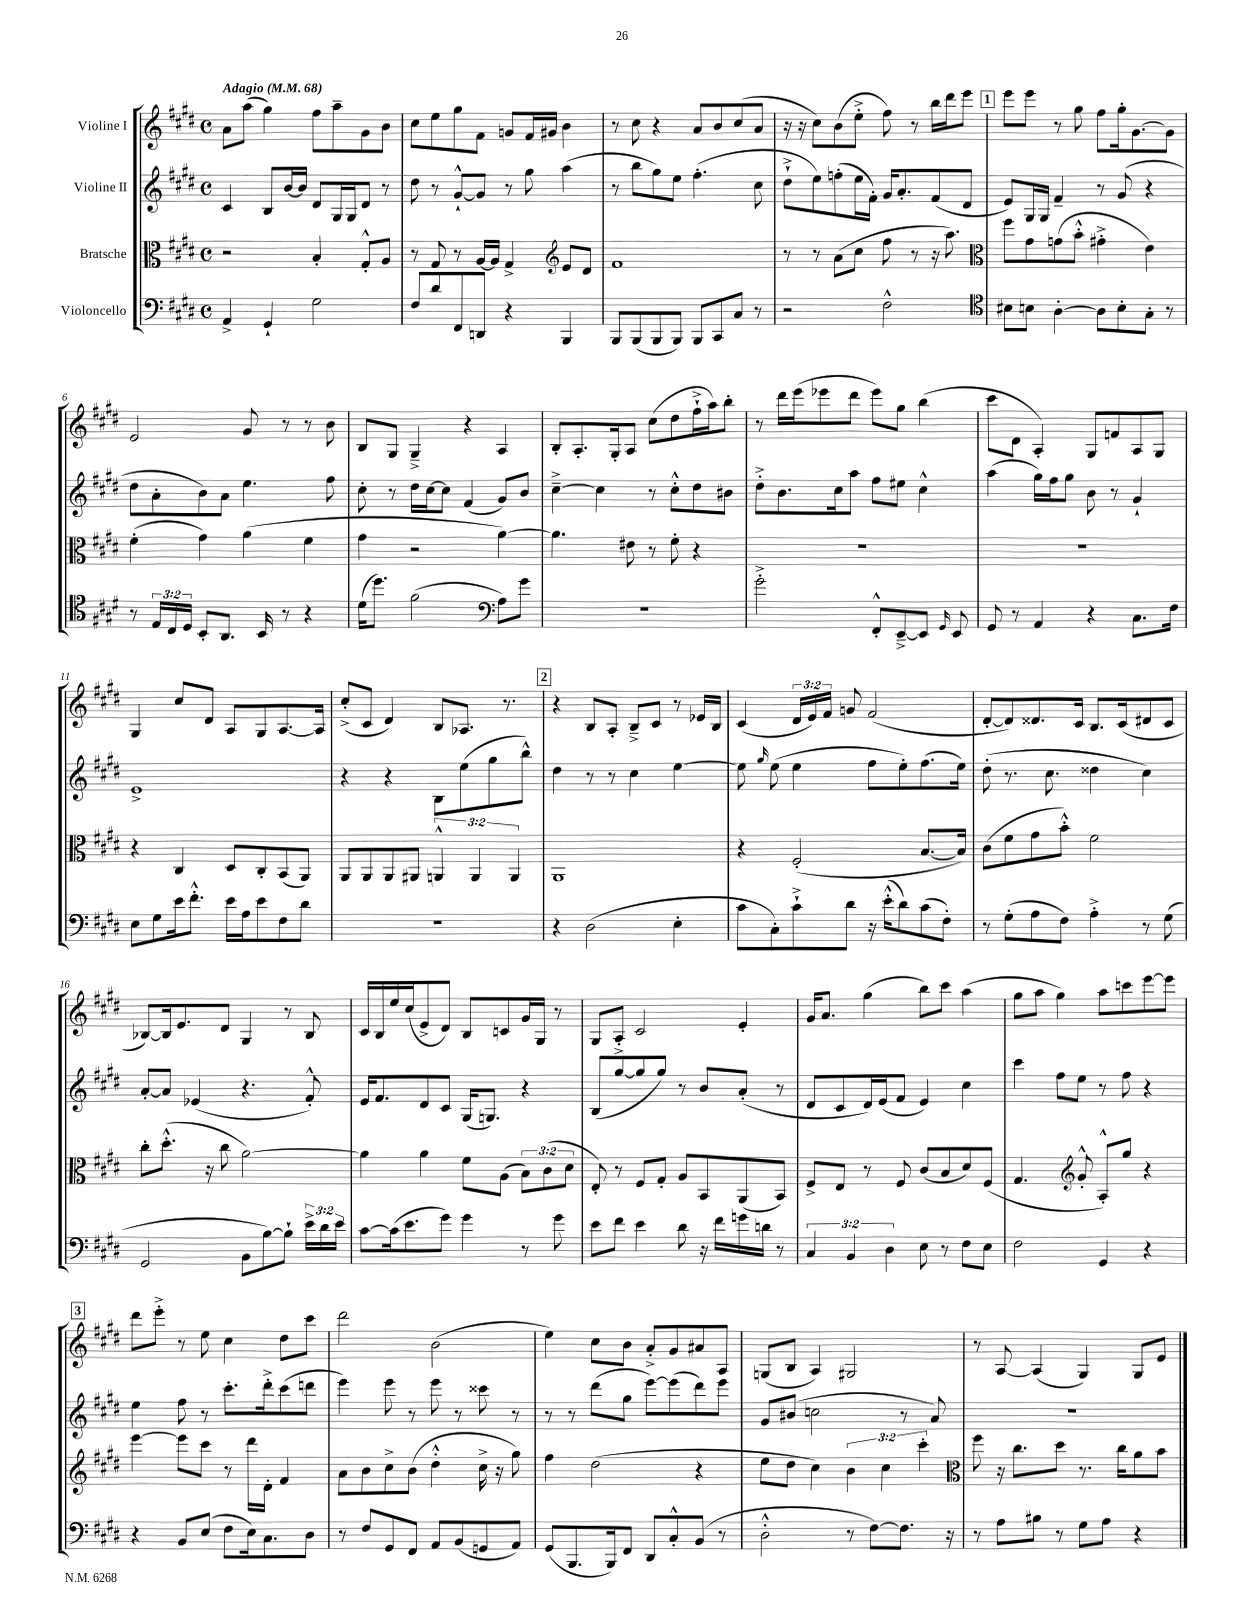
<<
\new StaffGroup <<
\new Staff = "s0" \with { instrumentName = "Violine I" } {
    \clef treble \key e \major \defaultTimeSignature \time 4/4 \override Staff.TupletNumber.text = #tuplet-number::calc-fraction-text \tempo "Adagio" 4 = 68
    \autoBeamOff a'8[ a''8]( gis''4) fis''8[ a''8-- gis'8 b'8] |
    cis''8[ e''8 gis''8 fis'8] g'8[ fis'16 gis'16] b'4 |
    r8 cis''8 r4 a'8[ b'8 cis''8( a'8] |
    r16 r16 cis''8[) b'8( e''8]-.-> fis''8) r8 b''16[ dis'''16 e'''8] |
    \mark \markup { \box "1" } e'''8[ e'''8] r8 gis''8 fis''8[ gis''16-. gis'8.~ gis'8] |
    e'2 gis'8 r8 r8 b'8 |
    b8[ gis8] gis4---> r4 a4 |
    b8[-. a8.-. gis16-. a8] cis''8[( dis''8 fis''16-!-> a''16) b''8]-. |
    r8 dis'''16[ e'''16( ees'''8 dis'''8] ees'''8[) gis''8] b''4( |
    cis'''8[ dis'8] a4-.) gis8[ f'8 a8 gis8] |
    gis4 cis''8[ dis'8] a8[ gis8 a8.~ a16] |
    cis''8[-.->( cis'8] dis'4) b8[ aes8.] r8. |
    \mark \markup { \box "2" } r4 b8[ a8]-. b8[---> cis'8] r8 ees'16[ b16] |
    cis'4( \tuplet 3/2 { dis'16[ e'16) fis'16] } g'8 fis'2( |
    dis'8[~-. dis'8) disis'8. cis'16] b8.[ cis'16( dis'8 cis'8] |
    bes8[~) bes16 e'8. dis'8] gis4 r8 bes8 |
    cis'16[ b16 e''16 cis''16( e'8-> dis'8]) b8[ c'8 gis'16 gis16] r8 |
    gis8[ a8]-.-> cis'2 e'4-. |
    gis'16[ a'8.] gis''4( b''8[) cis'''8] a''4( |
    gis''8[ a''8] gis''4) a''8[ c'''8 e'''8~ e'''8] |
    \mark \markup { \box "3" } dis'''8[ e'''8]-.-> r8 e''8 cis''4 dis''8[ cis'''8] |
    dis'''2 b'2( |
    e''4) cis''8[ b'8] a'8[-.-> gis'8 ais'8 a8] |
    g8[( b8] a4) gis2 |
    r8 a8~ a4( gis4) gis8[ e'8] \bar "|." |
}
\new Staff = "s1" \with { instrumentName = "Violine II" } {
    \clef treble \key e \major \defaultTimeSignature \time 4/4
    \autoBeamOff cis'4 b8[ b'16~ b'16] dis'8[ gis16 gis16 dis'8] r8 |
    dis''8 r8 gis'8[~-!-^ gis'8] r8 gis''8 a''4( |
    r8 b''8[ gis''8) e''8] fis''4.-.( cis''8 |
    dis''8[-!-> e''8) f''8-.( e''16 fis'16]-.) gis'16[ a'8.-. fis'8( dis'8] |
    \mark \markup { \box "1" } e'8[) gis16 gis16] fis'4-- r8 gis'8( r4 |
    dis''8[ a'8-. b'8) a'8] e''4. fis''8 |
    cis''8-. r8 dis''16[ cis''16~ cis''8] fis'4( gis'8[) b'8] |
    cis''4~---> cis''4 r8 cis''8[-.-^ dis''8 bis'8] |
    dis''8[-.-> b'8. cis''16 a''8] fis''8[ eis''8] cis''4-^ |
    a''4( gis''16[) fis''16 gis''8] b'8 r8 gis'4-! |
    e'1-> |
    r4 r4 b8[ e''8( gis''8 b''8]-^) |
    \mark \markup { \box "2" } dis''4 r8 r8 cis''4 e''4~ |
    e''8 \grace { gis''16 } e''8( e''4 fis''8[ e''8-.) fis''8.( e''16]) |
    dis''8-.( r8. cis''8. disis''4 cis''4) |
    a'8[~-. a'8] ees'4( r4. fis'8-.-^) |
    e'16[ fis'8. dis'8 cis'8] gis16[( g8.]) r4 |
    b8[( gis''8~ gis''8 gis''8]) r8 b'8[ a'8]-.( r8 |
    dis'8[ cis'8 dis'16) e'16( fis'8] e'4) cis''4 |
    cis'''4 fis''8[ e''8] r8 fis''8 r4 |
    \mark \markup { \box "3" } e''4 fis''8 r8 cis'''8.[-. dis'''16-.-> cis'''8( d'''8] |
    e'''4) e'''8 r8 e'''8 r8 cisis'''8 r8 |
    r8 r8 dis'''8[( gis''8] e'''8[~) e'''8( dis'''8) e'''8] |
    gis'8[ bis'8]( c''2 r8 a'8) |
    R1 \bar "|." |
}
\new Staff = "s2" \with { instrumentName = "Bratsche" } {
    \clef alto \key e \major \defaultTimeSignature \time 4/4 \override Staff.TupletNumber.text = #tuplet-number::calc-fraction-text
    \autoBeamOff r2 b4-. gis8[-.-^ a8] |
    r8 gis8 r8 a16[~ a16] gis4-> \clef treble e'8[ dis'8] |
    fis'1 |
    r8 r8 a'8[( cis''8] fis''8 r8 r16 a''8.) |
    \mark \markup { \box "1" } \clef alto fis''8[ gis'8 g'8( b'8]-.-^ gis'4-.-> e'4) |
    fis'4-.( gis'4) a'4( fis'4 |
    gis'4 r2 a'4~) |
    a'4. eis'8 r8 fis'8-. r4 |
    R1 |
    R1 |
    r4 cis4 dis8[ cis8-. b,8( a,8]) |
    a,8[ a,8 a,8 ais,8] \tuplet 3/2 { a,4-^ a,4 a,4 } |
    \mark \markup { \box "2" } a,1 |
    r4 fis2-.( b8.[~ b16]) |
    cis'8[( fis'8 gis'8 b'8]-.-^) fis'2 |
    cis''8[-. dis''8.]-.-^( r16 cis''8 a'2~) |
    a'4 a'4 fis'8[ a8]( \tuplet 3/2 { b8[) cis'8( dis'8] } |
    e8-.) r8 fis8[ gis8]-. a8[ b,8 a,8( b,8]) |
    fis8[-> e8] r8 fis8 cis'8[( b8 dis'8) fis8]( |
    gis4. \clef treble gis'8-.-^ a8[-.-^) gis''8] r4 |
    \mark \markup { \box "3" } e'''4~ e'''8[ cis'''8] r8 dis'''16[ dis'16]-. fis'4 |
    a'8[ b'8 cis''8-> b'8]( dis''4-.-^ cis''16-> r16 gis''8) |
    fis''4 dis''2( r4 |
    e''8[ dis''8] cis''4) \tuplet 3/2 { b'4 cis''4 cis'''4-. } |
    \clef alto fis''8 r16 cis''8.[ dis''8] r8. cis''16[ a'8 b'8] \bar "|." |
}
\new Staff = "s3" \with { instrumentName = "Violoncello" } {
    \clef bass \key e \major \defaultTimeSignature \time 4/4 \override Staff.TupletNumber.text = #tuplet-number::calc-fraction-text
    \autoBeamOff a,4-> gis,4-! gis2 |
    fis8[ dis'8 fis,8 d,8] r4 b,,4 |
    b,,8[ b,,8( b,,8 b,,8]) b,,8[ cis,8 cis8] r8 |
    r2 fis2-^ |
    \mark \markup { \box "1" } \clef tenor bis8[ b8] a4~-. a8[ b8-. gis8]-. r8 |
    r8 \tuplet 3/2 { e16[ cis16 dis16] } b,8[-. a,8.] b,16 r8 r4 |
    dis'16[( dis''8.]) fis'2( \clef bass a8[) gis'8] |
    R1 |
    gis'2-.-> fis,8[-.-^ e,8~---> e,8] \grace { gis,16 } e,8 |
    gis,8 r8 a,4 r4 cis8.[ fis16] |
    e8[ gis8 e'16 fis'8.]-.-^ e'16[ a16 e'8 fis8 dis'8] |
    R1 |
    \mark \markup { \box "2" } r4 dis2( e4-. |
    cis'8[ cis8-.) cis'8-!-> dis'8] r16 e'16[-.-^( dis'8) cis'8( fis8]-.) |
    r8 gis8[-.( a8 fis8]) a4-.-> r8 gis8( |
    gis,2 b,8[ b8~) b8]-! \tuplet 3/2 { e'16[-> dis'16 e'16] } |
    cis'8[~ cis'16( e'8. gis'8]) gis'4 r8 gis'8 |
    e'8[ fis'8] e'4 dis'8 r16 fis'16[ g'16 d'16] r8 |
    \tuplet 3/2 { cis4 b,4 dis4 } e8 r8 fis8[ e8] |
    fis2 gis,4 r4 |
    \mark \markup { \box "3" } r4 b,8[ e8]( fis8[ e16) cis8. dis8] |
    r8 fis8[ gis,8 fis,8] a,8[ b,8( g,8 a,8]) |
    gis,8[( b,,8. b,,16) fis,8] dis,8[ cis8-.-^ b,8]( r8 |
    dis2-.-^ r8 fis8[~) fis8.] r16 |
    r8 a8[ bis8] r8 gis8[ a8] r4 \bar "|." |
}
>>
>>
